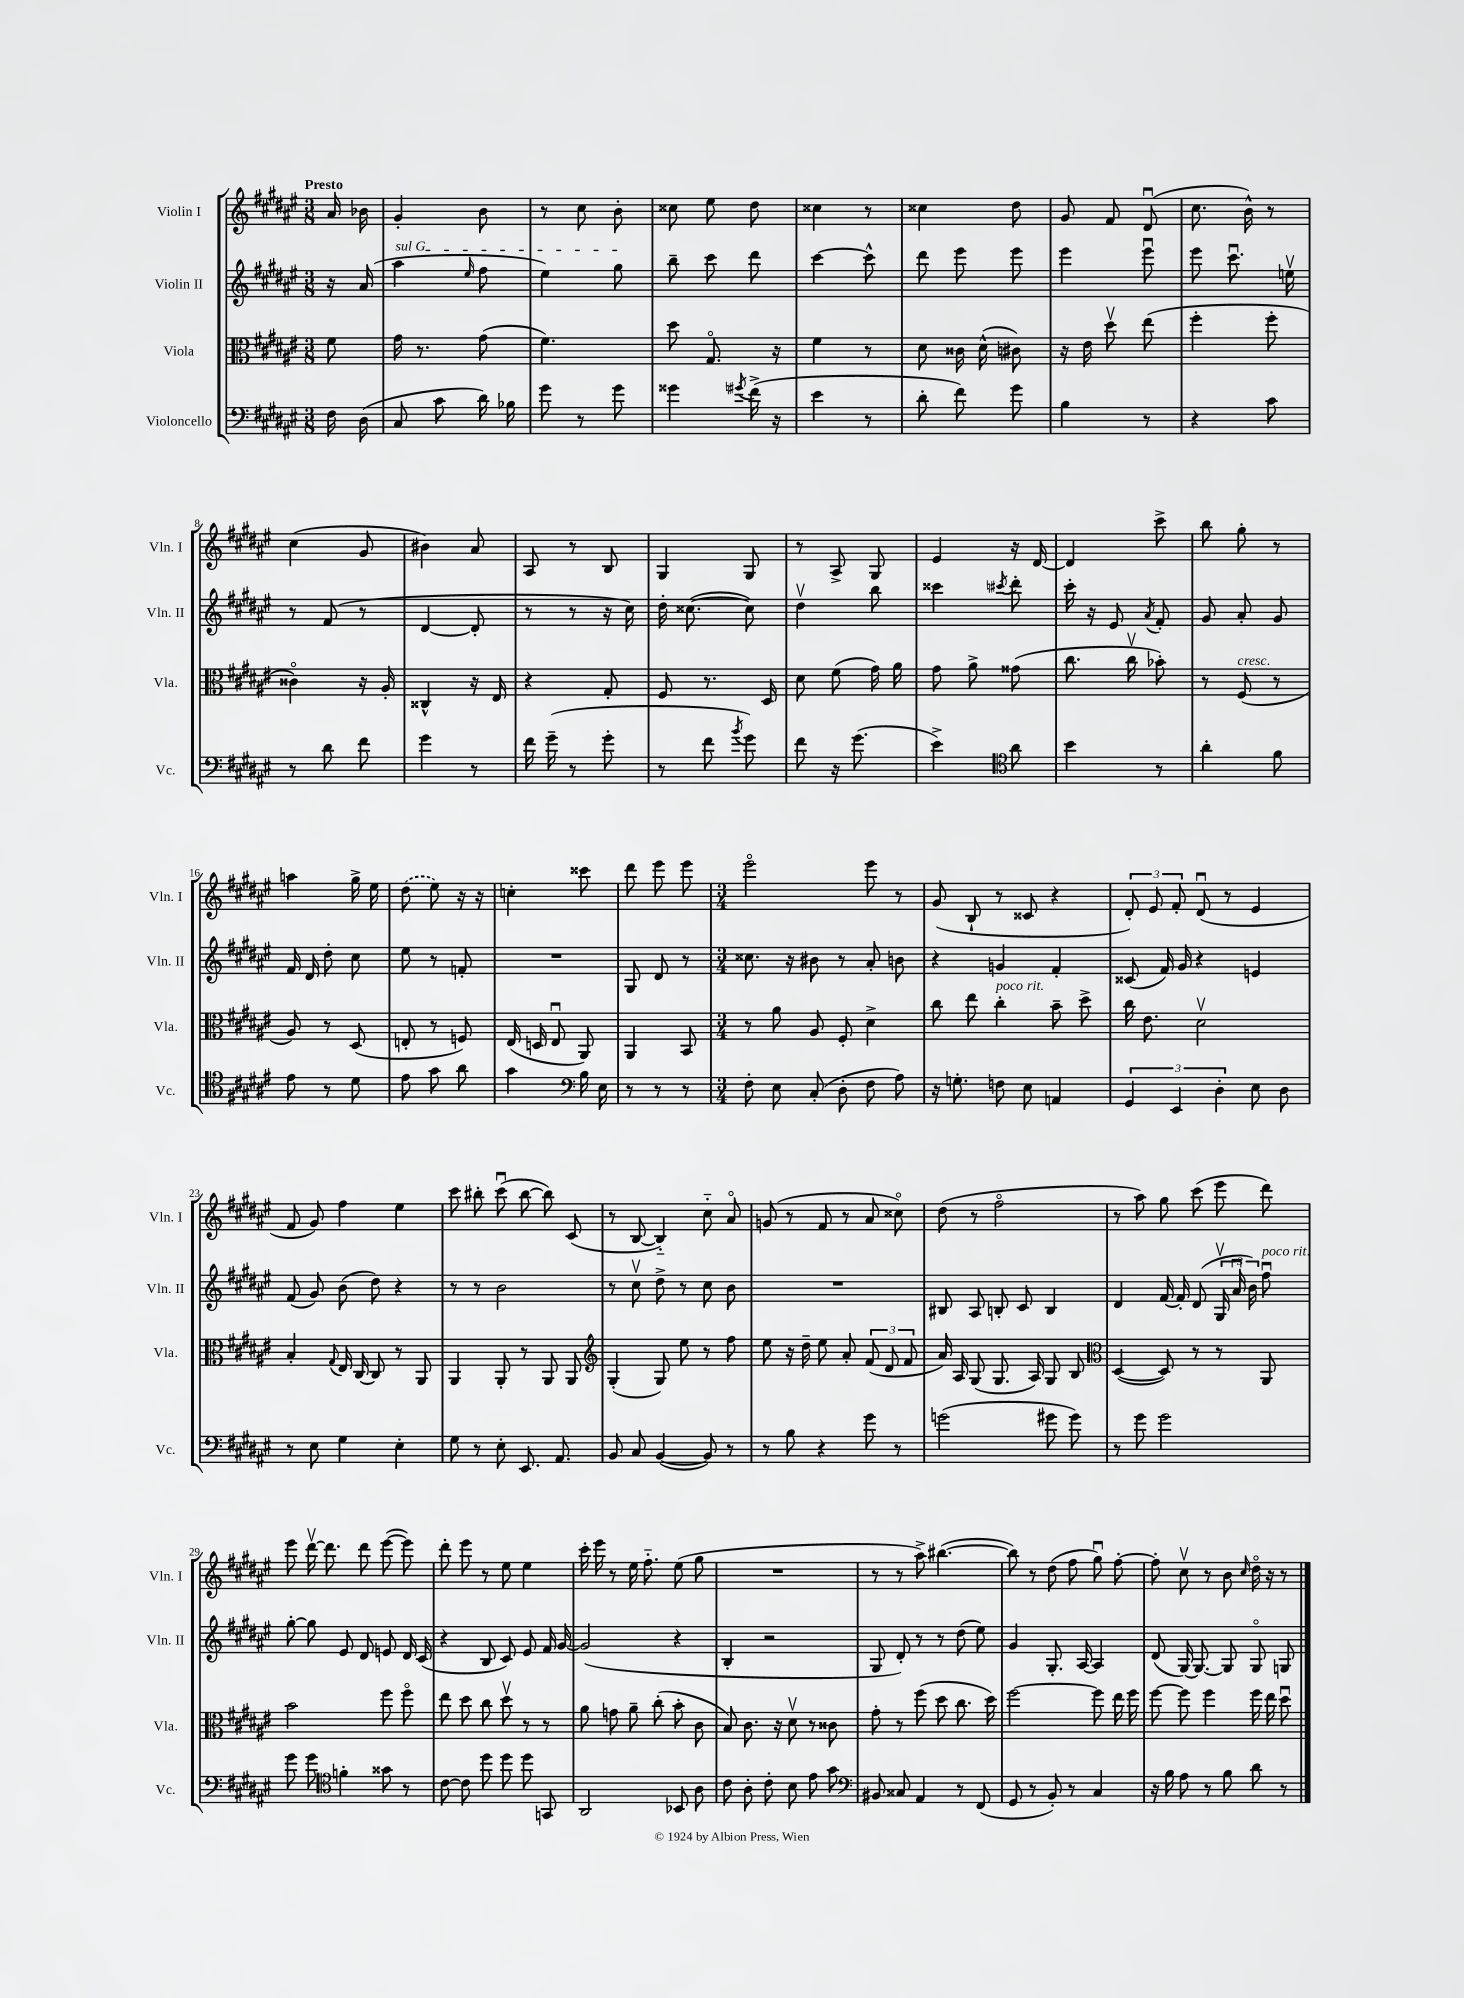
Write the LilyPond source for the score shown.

<<
\new StaffGroup <<
\new Staff = "s0" \with { instrumentName = "Violin I" shortInstrumentName = "Vln. I" } {
    \clef treble \key fis \major \numericTimeSignature \time 3/8 \partial 8 \tempo "Presto"
    \autoBeamOff ais'16 bes'16 |
    gis'4-. b'8 |
    r8 cis''8 b'8-. |
    cisis''8 eis''8 dis''8 |
    cisis''4 r8 |
    cisis''4 dis''8 |
    gis'8 fis'8 dis'8\downbow( |
    cis''8. b'16-^) r8 |
    cis''4( gis'8 |
    bis'4) ais'8 |
    ais8 r8 b8 |
    gis4 gis8 |
    r8 ais8-> gis8 |
    eis'4 r16 dis'16~ |
    dis'4 cis'''8-> |
    b''8 gis''8-. r8 |
    a''4 gis''16-> eis''16 |
    \once \slurDashed dis''8( eis''8) r16 r16 |
    c''4-. cisis'''8 |
    dis'''8 eis'''8 eis'''8 |
    \numericTimeSignature \time 3/4 eis'''2\flageolet eis'''8 r8 |
    gis'8( b8-! r8 cisis'8 r4 |
    \tuplet 3/2 { dis'8-.) eis'8 fis'8-. } dis'8\downbow( r8 eis'4 |
    fis'8 gis'8) fis''4 eis''4 |
    cis'''8 bis''8-. cis'''8\downbow( bis''8~ bis''8) cis'8( |
    r8 b8~ b4-_) cis''8-_ ais'8\flageolet |
    g'8( r8 fis'8 r8 ais'8 cisis''8\flageolet) |
    dis''8( r8 fis''2\flageolet |
    r8 ais''8) gis''8 cis'''8( eis'''8 dis'''8) |
    eis'''8 dis'''16~\upbow dis'''8. dis'''8 eis'''8~( eis'''8) |
    dis'''8-. eis'''8 r8 eis''8 eis''4 |
    cis'''16-. eis'''16 r8 eis''16 fis''8.-_ eis''8( gis''8 |
    R2. |
    r8 r8 ais''8->) bis''4.~( |
    bis''8) r8 dis''8( fis''8 gis''8\downbow) fis''8~-. |
    fis''8-. cis''8\upbow r8 b'8 \grace { cis''16 } dis''16\flageolet r16 r8 \bar "|." |
}
\new Staff = "s1" \with { instrumentName = "Violin II" shortInstrumentName = "Vln. II" } {
    \clef treble \key fis \major \numericTimeSignature \time 3/8 \partial 8
    \autoBeamOff r16 ais'16( |
    \once \override TextSpanner.bound-details.left.text = \markup { \italic "sul G" } ais''4\startTextSpan \grace { eis''16 } fis''8 |
    eis''4) gis''8\stopTextSpan |
    b''8-- cis'''8 dis'''8 |
    cis'''4~ cis'''8-^ |
    dis'''8 eis'''8 eis'''8 |
    eis'''4 eis'''8\downbow |
    eis'''8 cis'''8.\downbow e''16\upbow |
    r8 fis'8( r8 |
    dis'4~ dis'8-. |
    r8 r8 r16 cis''16) |
    dis''16-. cisis''8.~( cisis''8) |
    dis''4\upbow b''8 |
    cisis'''4 \acciaccatura { cis'''8 } dis'''8-. |
    cis'''16-. r16 eis'8 \acciaccatura { ais'8 } fis'8-. |
    gis'8 ais'8-. gis'8 |
    fis'16 dis'16 dis''8-. cis''8 |
    eis''8 r8 f'8-. |
    R4. |
    gis8 dis'8 r8 |
    \numericTimeSignature \time 3/4 cisis''8. r16 bis'8 r8 ais'8-. b'8 |
    r4 g'4 fis'4-. |
    cisis'8( fis'16) gis'16 r4 e'4 |
    fis'8( gis'8) b'8( dis''8) r4 |
    r8 r8 b'2 |
    r8 cis''8\upbow dis''8-> r8 cis''8 b'8 |
    R2. |
    bis8 ais8 b8-. cis'8 b4 |
    dis'4 fis'16~ fis'16-. dis'8( \tuplet 3/2 { gis16\upbow ais'16\downbow b'16) } fis''8\downbow^\markup { \italic "poco rit." } |
    gis''8~-. gis''8 eis'8 dis'8 e'8 dis'16 cis'16( |
    r4 b8 cis'8) eis'8 fis'16 gis'16~ |
    gis'2( r4 |
    b4-. r2 |
    gis8 dis'8-.) r8 r8 dis''8( eis''8) |
    gis'4 gis8.-. ais16~ ais4 |
    dis'8( gis16~) gis8.~ gis8 gis8\flageolet g8 \bar "|." |
}
\new Staff = "s2" \with { instrumentName = "Viola" shortInstrumentName = "Vla." } {
    \clef alto \key fis \major \numericTimeSignature \time 3/8 \partial 8
    \autoBeamOff fis'8 |
    gis'16 r8. gis'8( |
    fis'4.) |
    dis''8 gis8.\flageolet r16 |
    fis'4 r8 |
    dis'8 cisis'16 dis'16-^( cis'8) |
    r16 eis'16 dis''8\upbow eis''8( |
    fis''4-. fis''8-. |
    cisis'4\flageolet) r16 ais16-. |
    cisis4-^ r16 eis16 |
    r4 gis8-. |
    fis8 r8. dis16 |
    dis'8 fis'8( gis'16) ais'16 |
    gis'8 ais'8-> gisis'8( |
    cis''8. cis''16\upbow bes'8-.) |
    r8 fis8^\markup { \italic "cresc." }( r8 |
    ais8) r8 dis8( |
    e8-. r8 f8) |
    eis16( d16 eis8\downbow ais,8) |
    ais,4 b,8 |
    \numericTimeSignature \time 3/4 r8 ais'8 ais8 fis8-. dis'4-> |
    cis''8 eis''8 cis''4-.^\markup { \italic "poco rit." } b'8-- dis''8-> |
    cis''16 eis'8. dis'2\upbow |
    b4-. \appoggiatura { gis8 } eis16 cis16~ cis8 r8 ais,8 |
    ais,4 ais,8-. r8 ais,8 ais,8 |
    \clef treble gis4-.( gis8) eis''8 r8 fis''8 |
    eis''8 r16 dis''16-- eis''8 ais'8-. \tuplet 3/2 { fis'8( dis'8 fis'8 } |
    ais'16) ais16 gis8( gis8. ais16) gis8 b8 |
    \clef alto dis4~( dis8) r8 r8 ais,8 |
    b'2 fis''8 fis''8\flageolet |
    eis''8 dis''8 cis''8 dis''8\upbow r8 r8 |
    ais'8 g'8 ais'8-- cis''8-.( b'8-. cis'8 |
    b8) cis'8. r16 dis'8\upbow r8 cisis'8 |
    gis'8-. r8 fis''8( dis''8 cis''8. dis''16) |
    fis''2~ fis''8 eis''16 fis''16 |
    fis''8~ fis''8 fis''4 fis''16 eis''16 dis''8\downbow \bar "|." |
}
\new Staff = "s3" \with { instrumentName = "Violoncello" shortInstrumentName = "Vc." } {
    \clef bass \key fis \major \numericTimeSignature \time 3/8 \partial 8
    \autoBeamOff fis16 dis16( |
    cis8 cis'8 dis'16) bes16 |
    gis'8 r8 gis'8 |
    gisis'4 \acciaccatura { gis'8 } fis'16->( r16 |
    eis'4 r8 |
    dis'8-. fis'8) gis'8 |
    b4 r8 |
    r4 cis'8 |
    r8 dis'8 fis'8 |
    gis'4 r8 |
    fis'16 gis'16--( r8 gis'8-. |
    r8 fis'8 \acciaccatura { b'8 } gis'8) |
    fis'8 r16 gis'8.( |
    eis'4->) \clef tenor ais'8 |
    b'4 r8 |
    ais'4-. fis'8 |
    eis'8 r8 dis'8 |
    eis'8 gis'8 ais'8 |
    gis'4 \clef bass b16 eis16 |
    r8 r8 r8 |
    \numericTimeSignature \time 3/4 fis8-. eis8 cis8-.( dis8-. fis8 ais8) |
    r16 g8.-. f8 eis8 a,4 |
    \tuplet 3/2 { gis,4 eis,4 dis4-. } eis8 dis8 |
    r8 eis8 gis4 eis4-. |
    gis8 r8 eis8-. eis,8. ais,8. |
    b,8 cis8 b,4~( b,8) r8 |
    r8 b8 r4 gis'8 r8 |
    g'2( gis'8 gis'8) |
    r8 gis'8 gis'2 |
    gis'8 gis'8 \clef tenor f'4-. gisis'8 r8 |
    cis'8~ cis'8 dis''8 dis''8 dis''8 g,8 |
    ais,2 bes,8 ais8 |
    cis'8 ais8-. cis'8-. b8 eis'8 gis'8 |
    \clef bass bis,8 cisis8 ais,4 r8 fis,8( |
    gis,8 r8 b,8-.) r8 cis4 |
    r16 b16 ais8 r8 b8 dis'8 r8 \bar "|." |
}
>>
>>
